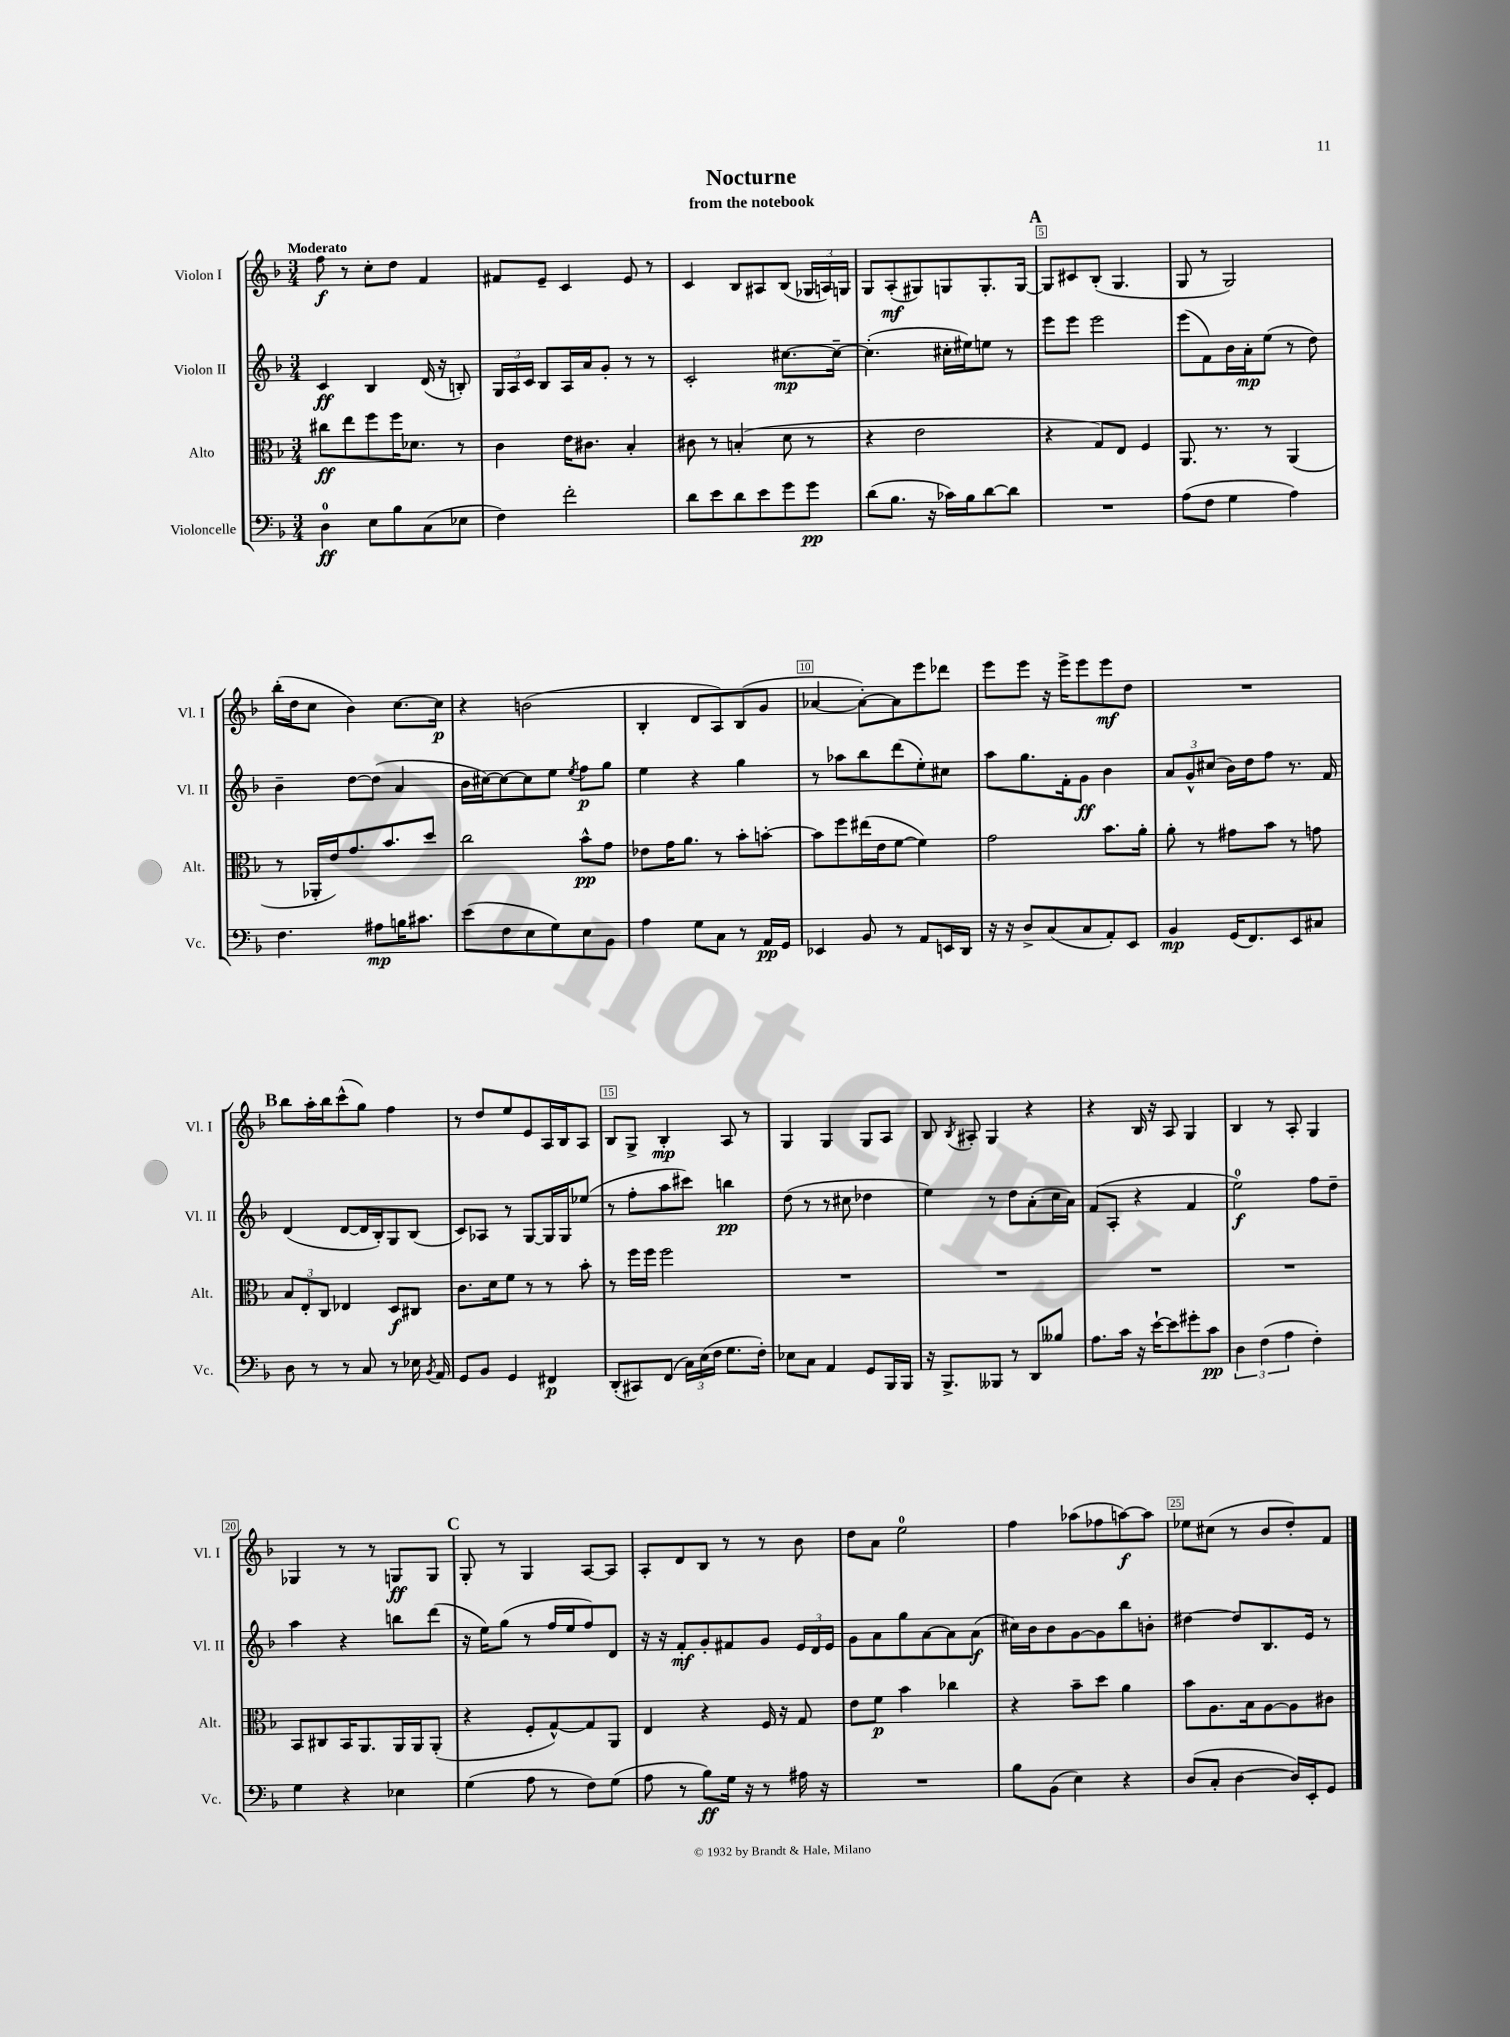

**kern	**kern	**kern	**kern
*staff4	*staff3	*staff2	*staff1
*clefF4	*clefC3	*clefG2	*clefG2
*k[b-]	*k[b-]	*k[b-]	*k[b-]
*M3/4	*M3/4	*M3/4	*M3/4
4D	8cc#	4c	8ff
.	8ee	.	8r
8E	8ff	4B-	8cc'
8B-	16ff	.	8dd
.	8.d-	.	.
(8C	.	(16d	4f
.	.	16r	.
8E-	8r	8B')	.
=	=	=	=
4F)	4c	24G	8f#
.	.	24A	.
.	.	24c	.
.	.	8B-	8e~
2f'	16e	16A	4c
.	8.c#	16a	.
.	.	8g'	.
.	4B-'	8r	8e
.	.	8r	8r
=	=	=	=
8d	8c#	2c'	4c
8e	8r	.	.
8d	(4B'	.	8B-
8e	.	.	8A#
8g	8d	[8.cc#	(8B-
8g	8r	.	24G-
.	.	.	24A)
.	.	16cc#~_	.
.	.	.	24G
=	=	=	=
(8d	4r	(4.cc#']	8G
8.B-	.	.	(8A'
.	2e	.	8G#)
16r	.	.	.
16c-)	.	16cc#'	8G
16B-	.	16ee#)	.
[8d	.	8ee	8.G'
8d]	.	8r	.
.	.	.	[16G
=	=	=	=
2.r	4r	8eee	8G]
.	.	8eee	8c#
.	8G)	2eee	(8B-'
.	8E	.	4.G
.	4F	.	.
=	=	=	=
(8A	8.AA	(8eee	8G
8F	.	8f)	8r
.	8.r	.	.
4G	.	16b-	2G)
.	.	16a'	.
.	8r	(8ee	.
4A)	(4AA	8r	.
.	.	8dd)	.
=	=	=	=
4.F	8r	4b-~	(16bb-'
.	.	.	16dd
.	16AA-'	.	8cc
.	16e)	.	.
.	8.g	[8dd	4b-)
8A#	.	(8dd]	.
.	8.b-	.	.
16B	.	4a	[8.cc
8.c#	.	.	.
.	8dd	.	.
.	.	.	16cc]
=	=	=	=
(8e	2cc	16b-	4r
.	.	[16cc#)	.
8F	.	8cc#_	.
8E	.	8cc#]	(2b
8G)	.	8ee	.
.	.	8qee	.
8E	8b-^^	8ff	.
8BB-	8g	8gg	.
=	=	=	=
4A	8e-	4ee	4B-'
.	16g	.	.
.	8.a	.	.
8G	.	4r	8d
8C	8r	.	8A)
8r	8b-'	4gg	(8B-
16AA	[8b'	.	8g
16GG	.	.	.
=	=	=	=
4EE-	8b]	8r	[4a-
.	8ff	8aa-	.
8BB-	(16ee#	8bb-	8a-'_)
.	16e	.	.
8r	[8f	(8ddd	8a-]
8AA	4f])	8ee')	8eee
16EE	.	8cc#	8ddd-
16DD	.	.	.
=	=	=	=
16r	2g	8aa	8eee
16r	.	.	.
8D^	.	8.gg	8eee
(8C	.	.	16r
.	.	16f'	16eee^
8C	.	8g	8eee
8AA')	8.b-	4b-	8eee
8EE	.	.	8dd
.	16a'	.	.
=	=	=	=
4BB-	8a'	12a	2.r
.	.	12g^^	.
.	8r	.	.
.	.	(12cc#	.
(16GG	8g#	16b-)	.
8.FF)	.	16dd	.
.	8b-	8ff	.
8EE	8r	8.r	.
8C#	8g	.	.
.	.	16f	.
=	=	=	=
8D	12B-	(4d	8bb-
.	12E'	.	.
8r	.	.	16aa'
.	12C	.	.
.	.	.	16bb-
8r	4E-	[8d	(8ccc^^
8C	.	16d]	8gg)
.	.	16B-')	.
8r	8D	8G	4ff
16E-	8C#	(8B-	.
8qBB-	.	.	.
16AA	.	.	.
=	=	=	=
8GG	8.c	8c)	8r
8BB-	.	8A-	8dd
.	16d	.	.
4GG	8f	8r	8ee
.	8r	[8G	8e
4FF#	8r	16G]	16A
.	.	16G	16B-
.	8b-'	(8ee-	8A
=	=	=	=
(8DD'	8r	8r	8B-
8CC#)	16ff	8ff'	8G^
.	16ff	.	.
(8FF	2ff	8aa	4B-'
24C)	.	8ccc#)	.
(24E	.	.	.
24F	.	.	.
8.G	.	4bb	8A
.	.	.	8r
16F')	.	.	.
=	=	=	=
8E-	2.r	(8dd	4G
8C	.	8r	.
4AA	.	8r	4G
.	.	8cc#	.
8GG	.	4dd-	8G
16BBB-	.	.	8A
16BBB-	.	.	.
=	=	=	=
16r	2.r	4ee)	8B-
8.BBB-^	.	.	.
.	.	.	8qB-
.	.	.	8A#'
8BBB--	.	8r	4G
8r	.	8dd	.
8DD	.	(8a'	4r
8B--	.	16cc	.
.	.	16a)	.
=	=	=	=
8.A	2.r	(8f	4r
.	.	8A'	.
16c	.	.	.
16r	.	4r	16B-
[16e`	.	.	16r
8e]	.	.	8A
8g#'	.	4f	4G
8c	.	.	.
=	=	=	=
6D	2.r	2ee)	4B-
(6F	.	.	.
.	.	.	8r
6A	.	.	.
.	.	.	8A'
4F')	.	8ff	4G
.	.	8dd~	.
=	=	=	=
4G	8BB-	4aa	4G-
.	8C#	.	.
4r	16BB-	4r	8r
.	8.AA	.	.
.	.	.	8r
4E-	16AA	8bb	8G
.	16AA	.	.
.	(8AA'	(8ddd	8G
=	=	=	=
(4G	4r	16r	8G'
.	.	16ee)	.
.	.	(8gg	8r
8A	8F'	8r	4G
8r	[8G^^)	16ff	.
.	.	16ee	.
8F)	8G]	8ff)	[8A
(8G	8AA	8d	8A]
=	=	=	=
8A	4E	16r	8A'
.	.	16r	.
8r	.	8f'	8d
8B-)	4r	8g'	8B-
16G	.	8f#	8r
16r	.	.	.
8r	16F	8g	8r
.	16r	.	.
16A#	8G	24e	8b-
.	.	24d	.
16r	.	.	.
.	.	24e	.
=	=	=	=
2.r	8e	8g	8dd
.	8f	8a	8a
.	4b-	8gg	2ee
.	.	[8a	.
.	4cc-	8a]	.
.	.	(8a	.
=	=	=	=
8B-	4r	16cc#)	4ff
.	.	16b-	.
(8BB-	.	8b-	.
4E)	8b-~	[8g	(8aa-
.	8dd	8g]	8ff-
4r	4a	8bb-	[8aa)
.	.	8b'	8aa]
=	=	=	=
(8D	8b-	[4dd#	8ee-
8C'	8.A	.	(8cc#
[4D	.	8dd#]	8r
.	16B-	.	.
.	[8A	8.B-	8b-
16D])	8A]	.	8dd')
16EE'	.	16e	.
8GG	8c#	8r	8f
==	==	==	==
*-	*-	*-	*-
